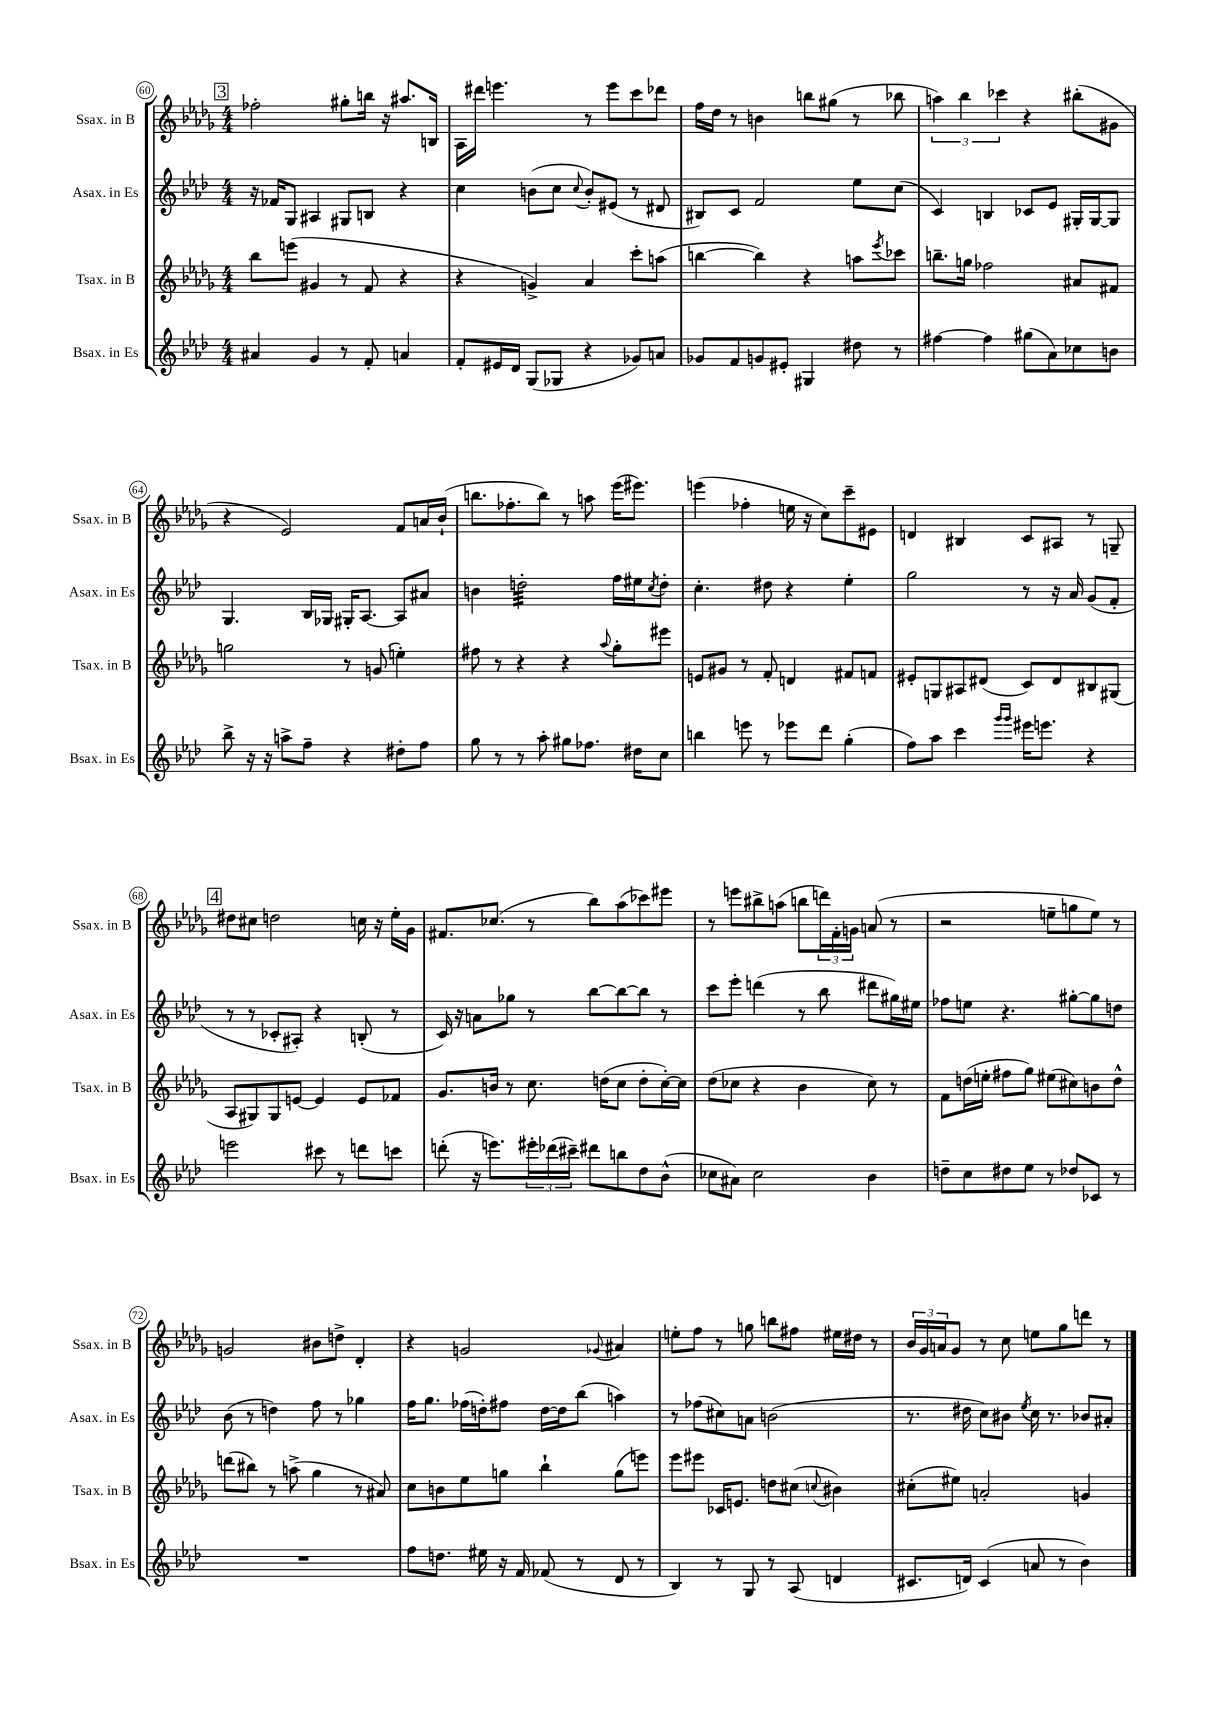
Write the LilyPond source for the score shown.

<<
\new StaffGroup <<
\new Staff = "s0" \with { instrumentName = "Ssax. in B" shortInstrumentName = "Ssax. in B" } {
    \clef treble \key des \major \numericTimeSignature \time 4/4
    \mark \markup { \box "3" } fes''2-. gis''8-. b''16 r16 ais''8. b16 |
    aes16 dis'''16 e'''4. r8 e'''8 c'''8 des'''8 |
    f''16 des''16 r8 b'4 b''8 gis''8( r8 bes''8 |
    \tuplet 3/2 { a''4) bes''4 ces'''4 } r4 bis''8-.( gis'8 |
    r4 ees'2) f'8 a'16 bes'16-!( |
    b''8. fes''8.-. b''8) r8 a''8 ees'''16( eis'''8.) |
    e'''4( fes''4-. e''16 r16 c''8) c'''8-- eis'8 |
    d'4 bis4 c'8 ais8 r8 g8-- |
    \mark \markup { \box "4" } dis''8 cis''8 d''2 c''16 r16 ees''16-. ges'16 |
    fis'8. ces''8.( r8 bes''8) aes''8( ces'''8) eis'''8 |
    r8 e'''8 bis''8-> a''8( b''8 \tuplet 3/2 { d'''16) f'16-. g'16 } a'8( r8 |
    r2 e''8-- g''8 e''8) r8 |
    g'2 bis'8 d''8-> des'4-. |
    r4 g'2 \appoggiatura { ges'8 } ais'4 |
    e''8-. f''8 r8 g''8 b''8 fis''8 eis''16 dis''16 r8 |
    \tuplet 3/2 { bes'16 ges'16 a'16 } ges'8 r8 c''8 e''8 ges''8 d'''8 r8 \bar "|." |
}
\new Staff = "s1" \with { instrumentName = "Asax. in Es" shortInstrumentName = "Asax. in Es" } {
    \clef treble \key aes \major \numericTimeSignature \time 4/4
    \mark \markup { \box "3" } r16 fes'16 g8 ais4 gis8 b8 r4 |
    c''4 b'8( c''8 \appoggiatura { c''8 } b'8-.) eis'8( r8 dis'8 |
    bis8) c'8 f'2 ees''8 c''8( |
    c'4) b4 ces'8 ees'8 gis16-. gis16~ gis8 |
    g4. bes16 ges16 gis16-. aes8.~ aes8 ais'8 |
    b'4 d''2:32-. f''16 eis''16 \acciaccatura { c''8 } d''8-. |
    c''4.-. dis''8 r4 ees''4-. |
    g''2 r8 r16 aes'16 g'8( f'8-. |
    \mark \markup { \box "4" } r8 r8 ces'8-. ais8-.) r4 b8-.( r8 |
    c'16) r16 a'8 ges''8 r8 bes''8~ bes''8~ bes''8 r8 |
    c'''8 ees'''8-. d'''4( r8 bes''8 dis'''8 gis''16) eis''16 |
    fes''8 e''8 r4. gis''8~-. gis''8 d''8 |
    bes'8( r8 d''4) f''8 r8 ges''4 |
    f''16 g''8. fes''16( d''16-.) fis''8 d''16~ d''16 bes''8( a''4) |
    r8 fes''8( cis''8) a'8 b'2( |
    r8. dis''16 c''8) bis'8 \acciaccatura { ees''8 } c''16 r8. bes'8 ais'8-. \bar "|." |
}
\new Staff = "s2" \with { instrumentName = "Tsax. in B" shortInstrumentName = "Tsax. in B" } {
    \clef treble \key des \major \numericTimeSignature \time 4/4
    \mark \markup { \box "3" } bes''8 e'''8( gis'4 r8 f'8 r4 |
    r4 g'4->) aes'4 c'''8-. a''8( |
    b''4~ b''4) r4 a''8 \acciaccatura { ees'''8 } ces'''8 |
    b''8.-- g''16 fes''2 ais'8 fis'8 |
    g''2 r8 g'8( e''4-.) |
    fis''8 r8 r4 r4 \appoggiatura { aes''8 } ges''8-. eis'''8 |
    e'8 gis'8 r8 f'8-. d'4 fis'8 f'8 |
    eis'8-. g8 ais8 dis'8( c'8) dis'8 bis8 gis8( |
    \mark \markup { \box "4" } aes8 gis8) gis8 e'8~ e'4 e'8 fes'8 |
    ges'8. b'16 r8 c''8. d''16( c''8 d''8-. c''16~-.) c''16 |
    des''8( ces''8 r4 bes'4 ces''8) r8 |
    f'8 d''16( e''16-. fis''8 ges''8) eis''8( cis''8) b'8 d''8-^ |
    d'''8( bis''8) r8 a''8->( ges''4 r8 ais'8) |
    c''8 b'8 ees''8 g''8 bes''4-! g''8( e'''8) |
    ees'''8 eis'''8 ces'16 e'8. d''8 cis''8( \appoggiatura { c''8 } bis'4) |
    cis''8-.( eis''8) a'2-. g'4 \bar "|." |
}
\new Staff = "s3" \with { instrumentName = "Bsax. in Es" shortInstrumentName = "Bsax. in Es" } {
    \clef treble \key aes \major \numericTimeSignature \time 4/4
    \mark \markup { \box "3" } ais'4 g'4 r8 f'8-. a'4 |
    f'8-. eis'16 des'16 g8( ges8 r4 ges'8) a'8 |
    ges'8 f'8 g'8 eis'8-. gis4 dis''8 r8 |
    fis''4~ fis''4 gis''8( aes'8) ces''8 b'8 |
    bes''8-> r16 r16 a''8-> f''8-- r4 dis''8-. f''8 |
    g''8 r8 r8 aes''8-. gis''8 fes''8. dis''16 c''8 |
    b''4 e'''8 r8 ees'''8 des'''8 g''4-.( |
    f''8) aes''8 c'''4 \grace { g'''16 g'''16 } eis'''16 e'''8. r4 |
    \mark \markup { \box "4" } e'''2 cis'''8 r8 d'''8 c'''8 |
    d'''8-.( r16 e'''8.) \tuplet 3/2 { eis'''16-. des'''16( cis'''16--) } dis'''8 b''8 des''8 bes'8-^( |
    ces''8 ais'8) ces''2 bes'4 |
    d''8-- c''8 dis''8 ees''8 r8 des''8 ces'8 r8 |
    R1 |
    f''8 d''8. eis''16 r16 f'16 fes'8( r8 des'8 r8 |
    bes4) r8 g8 r8 aes8( d'4 |
    cis'8. d'16) cis'4( a'8 r8 bes'4) \bar "|." |
}
>>
>>
\layout { \context { \Score currentBarNumber = #60 \override BarNumber.stencil = #(make-stencil-circler 0.1 0.3 ly:text-interface::print) } }
